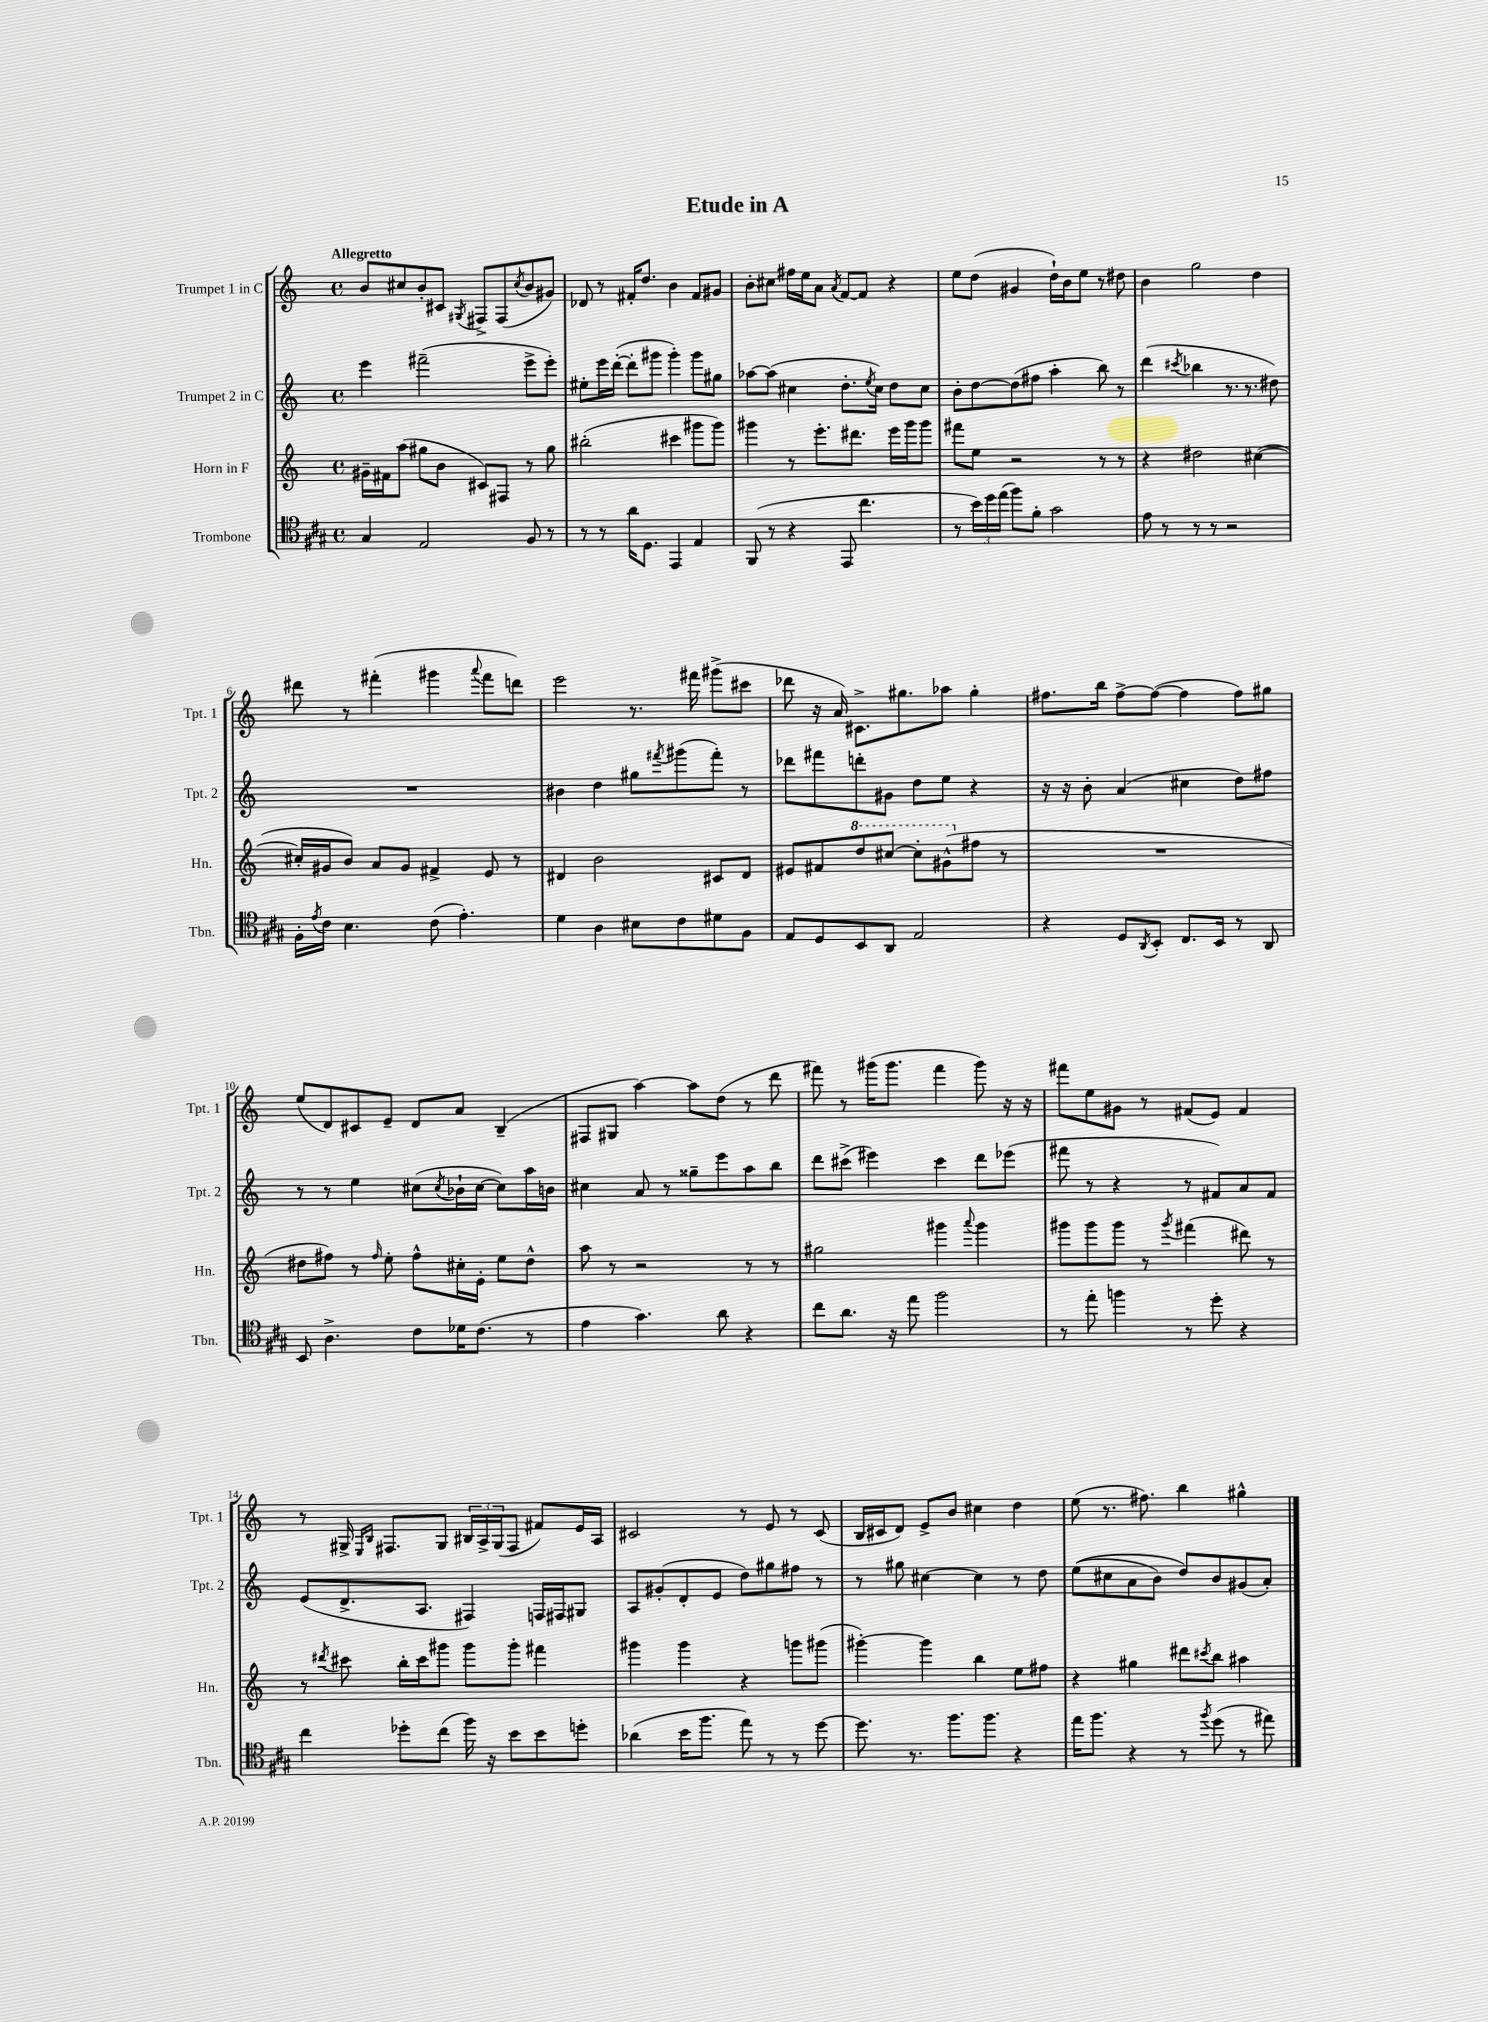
\header { title = "Etude in A" }
<<
\new StaffGroup <<
\new Staff = "s0" \with { instrumentName = "Trumpet 1 in C" shortInstrumentName = "Tpt. 1" } {
    \clef treble \key c \major \defaultTimeSignature \time 4/4 \tempo "Allegretto"
    b'8 cis''8 b'8-. cis'8 \acciaccatura { gis8 } fis8-> fis8( \acciaccatura { cis''8 } b'8 gis'8) |
    des'8 r8 fis'16-. d''8. b'4 fis'8 gis'8 |
    b'8-. cis''8 fis''16 e''16 a'8 \acciaccatura { a'8 } f'8~ f'8 r4 |
    e''8 d''8( gis'4 d''16-!) b'16 e''8 r8 dis''8 |
    b'4 g''2 d''4 |
    dis'''8 r8 fis'''4-.( gis'''4 \appoggiatura { a'''8 } fis'''8 d'''8) |
    e'''2 r8. fis'''16 gis'''8->( cis'''8 |
    des'''8 r16 a'16) cis'8.-> gis''8. aes''8 gis''4-. |
    fis''8. b''16 fis''8~-> fis''8~( fis''4 fis''8) gis''8 |
    e''8( d'8) cis'8 e'8-- d'8 a'8 b4--( |
    fis8 gis8 a''4~) a''8 d''8( r8 d'''8 |
    fis'''8) r8 gis'''16( gis'''8. fis'''4 gis'''8) r16 r16 |
    fis'''8 e''8 gis'8 r8 fis'8( e'8) fis'4 |
    r8 gis16-> \grace { e16 b16 } fis8. gis8 \tuplet 3/2 { bis16 a16-> gis16( } fis8 fis'8) e'16 a16 |
    cis'2 r8 e'8 r8 cis'8( |
    b16 cis'16 d'8) e'8-> b'8 cis''4 d''4 |
    e''8( r8. fis''8.) b''4 gis''4-^ \bar "|." |
}
\new Staff = "s1" \with { instrumentName = "Trumpet 2 in C" shortInstrumentName = "Tpt. 2" } {
    \clef treble \key c \major \defaultTimeSignature \time 4/4
    e'''4 fis'''2--( e'''8-> e'''8-.) |
    eis''8-. e'''16 d'''16~-.( d'''8-. gis'''8 gis'''4-.) gis'''8 gis''8 |
    aes''8~ aes''8( cis''4 d''8.-. \acciaccatura { e''8 } cis''16) d''8 cis''8 |
    b'8-. d''8~ d''8( fis''8 a''4-. b''8) r8 |
    d'''4( \acciaccatura { cis'''8 } bes''4 r8. r8. dis''8) |
    R1 |
    bis'4 d''4 gis''8 \acciaccatura { fis'''8 } gis'''8( fis'''8-.) r8 |
    des'''8 fis'''8 d'''8-. gis'8 d''8 e''8 r4 |
    r16 r16 b'8-. a'4( cis''4 d''8) fis''8 |
    r8 r8 e''4 cis''8( \acciaccatura { cis''8 } bes'16-! cis''16~ cis''8) a''16 b'16 |
    cis''4 a'8 r8 gisis''8-- e'''8 a''8 b''8 |
    d'''8 cis'''8->( eis'''4) cis'''4 d'''8 ees'''8( |
    fis'''8 r8 r4 r8 fis'8) a'8 fis'8 |
    e'8( d'8.-> a8. fis4) f16 fis16 gis8 |
    a8 gis'8-.( d'8-. e'8 d''8) gis''8 fis''8 r8 |
    r8 gis''8 cis''4~ cis''4 r8 d''8 |
    e''8(\( cis''8 a'8 b'8) d''8\) b'8 gis'8( a'8-.) \bar "|." |
}
\new Staff = "s2" \with { instrumentName = "Horn in F" shortInstrumentName = "Hn." } {
    \clef treble \key c \major \defaultTimeSignature \time 4/4
    gis'16-- fis'16 a''8( gis''8 b'8 cis'8) fis8 r8 gis''8 |
    bis''2-.( cis'''4 gis'''8 gis'''8) |
    gis'''4 r8 e'''8.-. dis'''8. e'''16 gis'''16 gis'''8 |
    fis'''8 e''8 r2 r8 r8 |
    r4 dis''2 cis''4~( |
    cis''16-. gis'16 b'8) a'8 gis'8 fis'4-> e'8 r8 |
    dis'4 b'2 cis'8 dis'8 |
    eis'8 fis'8 \ottava #1 d'''8 cis'''8~ cis'''8-. gis''8-^( \ottava #0 fis''8 r8 |
    R1 |
    dis''8 fis''8) r8 \grace { fis''16 } e''8-. fis''8-^ cis''16-. e'16-. e''8 dis''8-^ |
    a''8 r8 r2 r8 r8 |
    gis''2 gis'''4 \appoggiatura { a'''8 } gis'''4 |
    gis'''8 gis'''8 gis'''8 r8 \acciaccatura { gis'''8 } fis'''4( dis'''8) r8 |
    r8 \acciaccatura { dis'''8 } cis'''8 b''16-. cis'''16 gis'''8 gis'''8 gis'''8-. fis'''4 |
    gis'''4 gis'''4 r4 g'''8 gis'''8( |
    gis'''4~-.) gis'''4 b''4 e''8 fis''8 |
    r4 gis''4 dis'''8 \acciaccatura { cis'''8 } b''8 ais''4 \bar "|." |
}
\new Staff = "s3" \with { instrumentName = "Trombone" shortInstrumentName = "Tbn." } {
    \clef tenor \key a \major \defaultTimeSignature \time 4/4
    gis4 e2 fis8 r8 |
    r8 r8 a'16 d8. e,4 e4 |
    fis,8( r8 r4 e,8 cis''4. |
    r8 \tuplet 3/2 { b'16) d''16 e''16( } fis''8) fis'8-. gis'2 |
    e'8 r8 r8 r8 r2 |
    fis16-. \acciaccatura { e'8 } cis'16 b4. cis'8( e'4.-.) |
    d'4 a4 bis8 cis'8 dis'8 fis8 |
    e8 d8 b,8 a,8 e2 |
    r4 d8 \acciaccatura { a,8 } b,8-. cis8. b,16 r8 a,8 |
    b,8 a4.-> cis'8 des'16 cis'8.( r8 |
    e'4 gis'4.) a'8 r4 |
    cis''8 a'8. r16 e''8 fis''2 |
    r8 e''8-. f''4 r8 d''8-. r4 |
    cis''4 des''8-. cis''8( fis''16) r16 b'8 b'8 d''8-. |
    aes'4( b'16 fis''8. e''8) r8 r8 d''8~ |
    d''8. r8. fis''8. fis''8. r4 |
    e''16 fis''8. r4 r8 \acciaccatura { fis''8 } d''8( r8 eis''8) \bar "|." |
}
>>
>>
